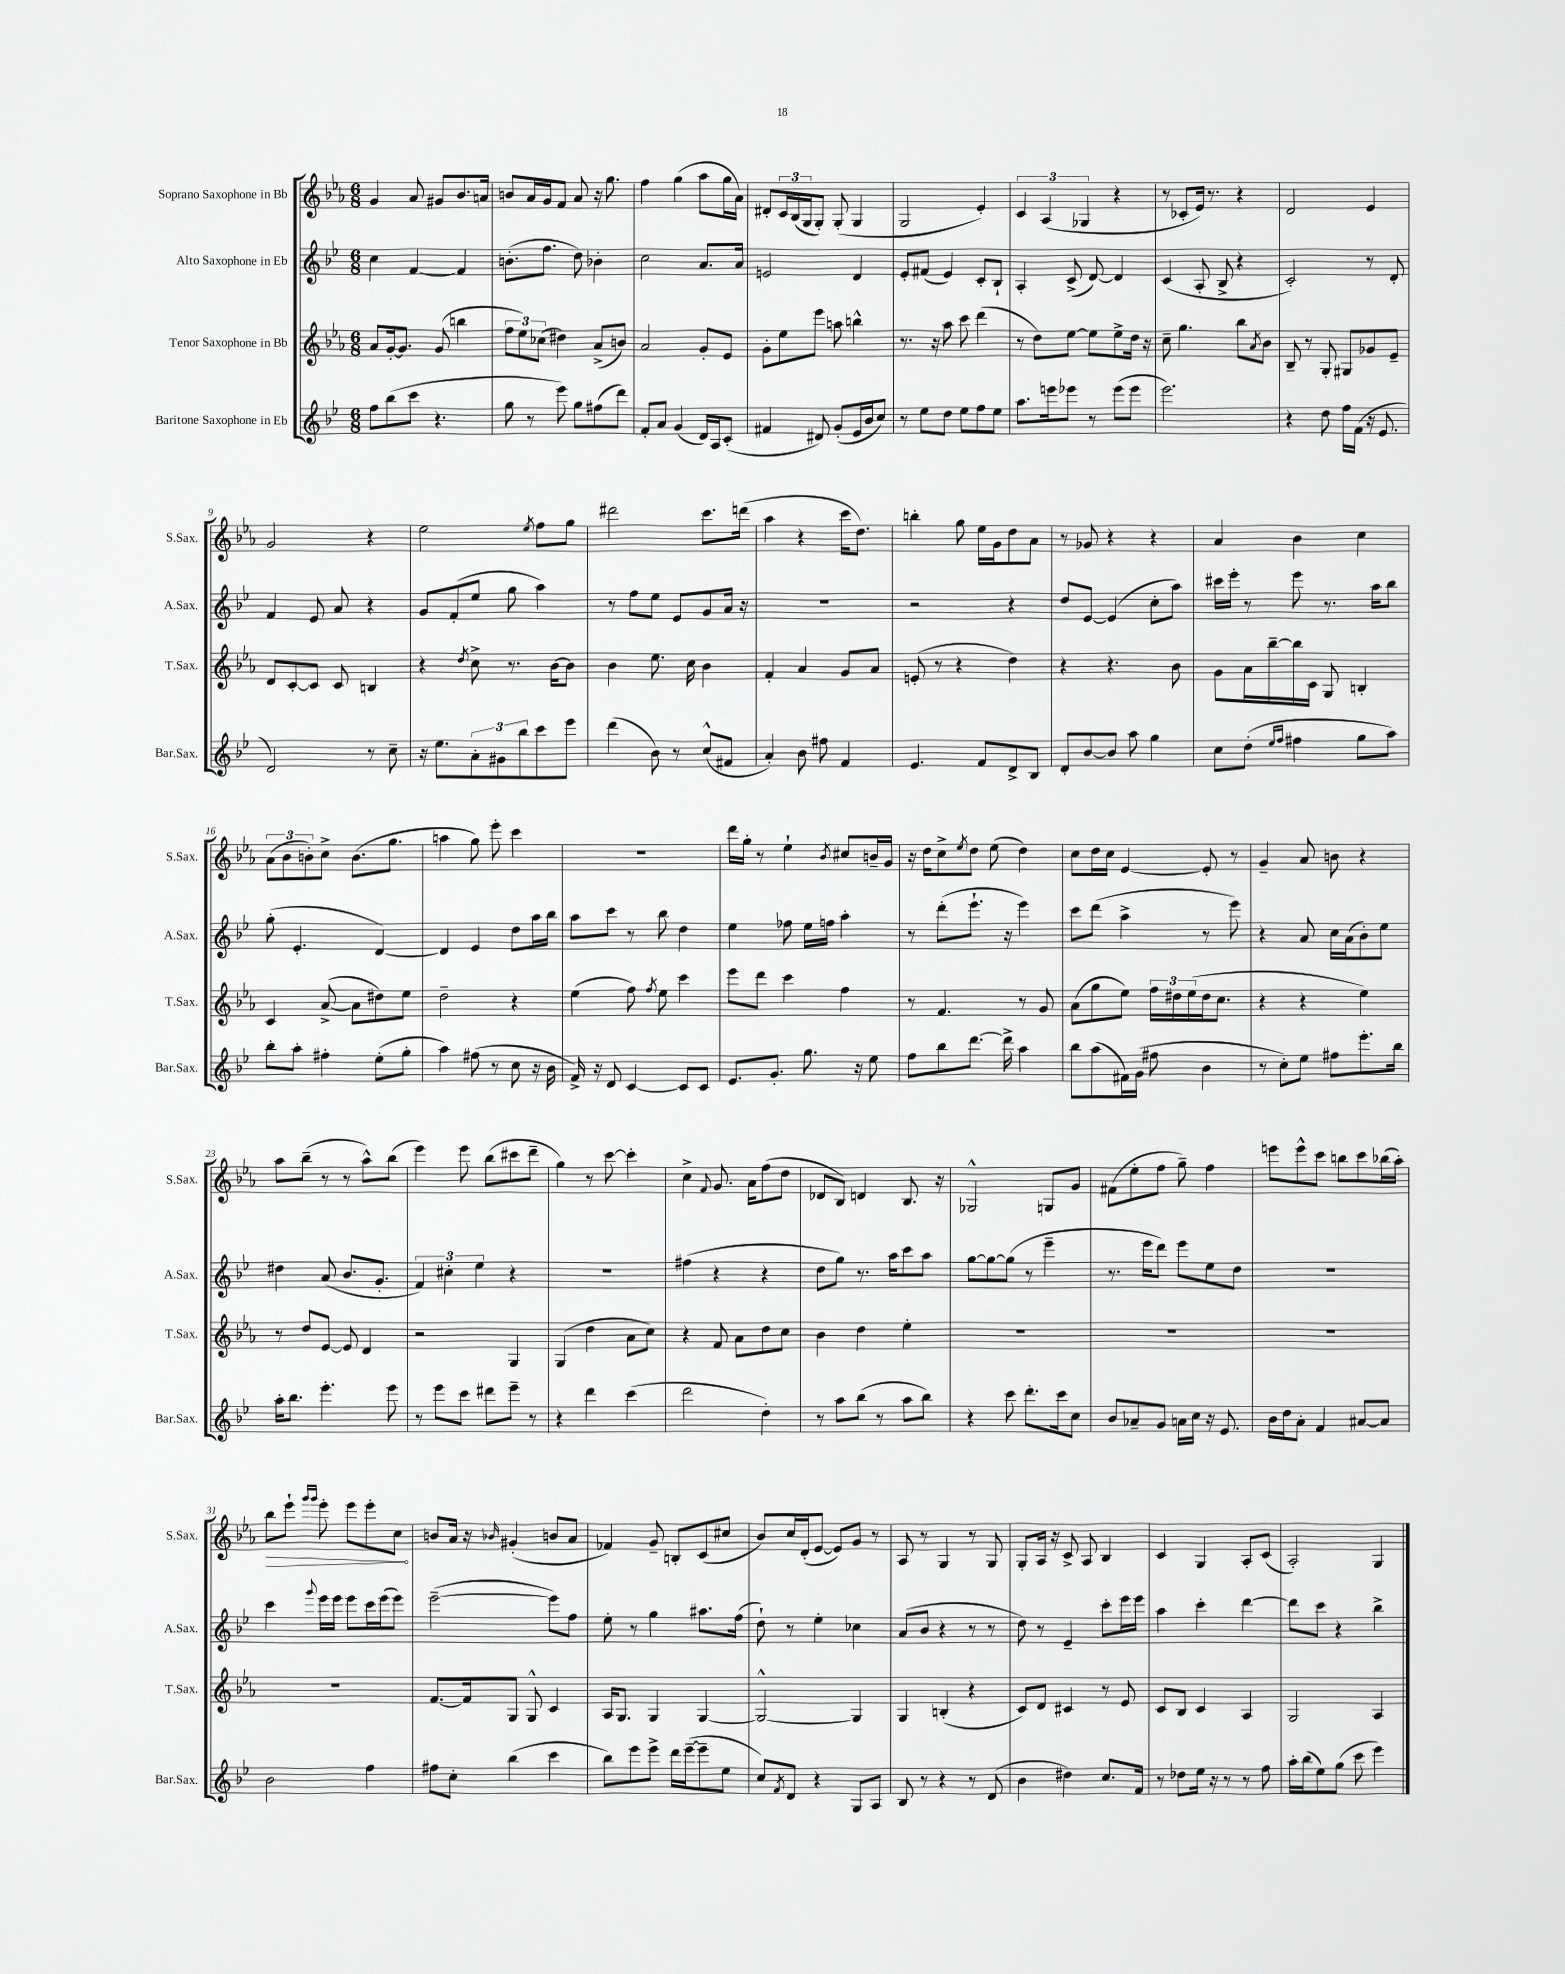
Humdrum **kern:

**kern	**kern	**kern	**kern
*staff4	*staff3	*staff2	*staff1
*clefG2	*clefG2	*clefG2	*clefG2
*k[b-e-]	*k[b-e-a-]	*k[b-e-]	*k[b-e-a-]
*M6/8	*M6/8	*M6/8	*M6/8
8ff	8a-	4cc	4g
(8bb-	[16g'	.	.
.	8.g]	.	.
8ccc	.	[4f	8a-
4.r	(8g	.	8g#
.	4bb	4f]	8.b-
.	.	.	16a
=	=	=	=
8gg	12ff	(8.b'	8b
.	12ee-)	.	.
8r	.	.	16a-
.	(12cc-	.	.
.	.	8.ff	16g
8eee-)	4dd#)	.	8f
8gg	.	8dd)	8a-
(8ff#	(8a-^	4b-'	16r
.	.	.	8.gg
8ddd)	8b)	.	.
=	=	=	=
8f'	2a-	2cc	4ff
8a	.	.	.
(4g	.	.	(4gg
16d)	8g'	8.a	8aa-
16A	.	.	.
(8c'	8e-	.	16gg
.	.	16a	16a-)
=	=	=	=
4f#	8g'	2e	8d#'
.	8ee-	.	24c
.	.	.	(24B-
.	.	.	24G
8d#)	8eee-	.	8G')
(8g'	8aa	.	(8G'
16e-	4bb^^	4d	4G
16b-	.	.	.
8cc)	.	.	.
=	=	=	=
8r	8.r	8e-'	2G
8ee-	.	(8f#	.
.	16r	.	.
8dd	8aa-	4e-)	.
8ee-	8ccc	.	.
8ff	(4ddd	8c'	4e-')
8ee-	.	8B-`	.
=	=	=	=
8.aa	8r	4A'	6c
.	8dd)	.	.
.	.	.	(6A-
16eee	.	.	.
8eee-	[8ee-	(8c^	.
.	.	.	6G-
8r	8ee-]	[8d)	.
(8eee-	8ee-^	4d]	4r
8eee-	16dd	.	.
.	16r	.	.
=	=	=	=
2.eee-)	8cc~	(4c	8r
.	4.gg	.	8c-'
.	.	8A'	16e-)
.	.	.	8.r
.	.	8B-^	.
.	8bb-	4r	4r
.	8qa-	.	.
.	8b-	.	.
=	=	=	=
4r	8B-~	2c')	2d
.	8r	.	.
8dd	8G'	.	.
16ff	8G#	.	.
(16f	.	.	.
16r	8g-	8r	4e-
8.e-	.	.	.
.	8e-~	8d'	.
=	=	=	=
2d)	8d	4f	2g
.	[8c'	.	.
.	8c]	8e-	.
.	8c	8a	.
8r	4B	4r	4r
8cc~	.	.	.
=	=	=	=
16r	4r	8g	2ee-
8.ee-	.	.	.
.	.	(8f'	.
.	8qdd	.	.
12a'	8cc^	8ee-	.
12g#	.	.	.
.	8.r	8gg	.
12bb-	.	.	.
.	.	.	8qee-
8ccc	.	4aa)	8ff
.	[16b-	.	.
8eee-	8b-]	.	8gg
=	=	=	=
(4ddd	4b-	8r	2ddd#
.	.	8ff	.
8b-)	8.ee-	8ee-	.
8r	.	8e-	.
.	16cc	.	.
(8cc^^	4b-	8g	8.ccc
8f#	.	16a	.
.	.	16r	(16ddd
=	=	=	=
4a')	4f'	2.r	4aa-
8b-	4a-	.	4r
8ff#	.	.	.
4f	8g	.	16ccc
.	.	.	8.dd)
.	8a-	.	.
=	=	=	=
4.e-	(8e'	2r	4bb'
.	8r	.	.
.	4r	.	8gg
8f	.	.	16ee-
.	.	.	16g
8d^	4dd)	4r	8dd
8B-	.	.	8a-
=	=	=	=
8d'	4r	8dd	8r
[8b-	.	[8e-	8g-
8b-]	4.r	(4e-]	4r
8aa	.	.	.
4gg	.	8cc'	4r
.	8b-	8aa)	.
=	=	=	=
8cc	8g	16ccc#	4a-
.	.	16eee-'	.
(8dd'	16a-	8r	.
.	[16bb-~	.	.
16qqee-	.	.	.
16qqff	.	.	.
4ff#	16bb-]	8eee-	4b-
.	16c	.	.
.	8G	8.r	.
8gg	4B'	.	4cc
.	.	16aa	.
8aa)	.	8bb-	.
=	=	=	=
8bb-'	4c	(8gg'	(12a-
.	.	.	12b-
8aa'	.	4.e-'	.
.	.	.	12b')
4ff#'	([8a-^	.	8cc^
.	8a-]	.	(8.b
(8ee-'	8dd#)	[4d)	.
.	.	.	8.gg
8gg'	8ee-	.	.
=	=	=	=
4aa)	2dd~	4d]	4aa
(8ff#	.	4e-	8gg)
8r	.	.	8eee-'
8cc	4r	8dd	4ccc
16r	.	16aa	.
16b-	.	16bb-	.
=	=	=	=
16f^)	(4ee-	8aa	2.r
16r	.	.	.
8d	.	8ccc	.
[4c	8ff)	8r	.
.	8qff	.	.
.	8ee-	8bb-	.
8c]	4ccc	4dd	.
8c	.	.	.
=	=	=	=
8.e-	8eee-	4ee-	16ddd
.	.	.	16gg'
.	8ddd	.	8r
8.g'	.	.	.
.	4ccc	8ff-	4ee-`
8.gg	.	16ee-	.
.	.	16ff	.
.	.	.	8qb-
.	4ff	4aa'	8cc#
16r	.	.	.
8ee-	.	.	16b~
.	.	.	16g
=	=	=	=
8ff	8r	8r	16r
.	.	.	16dd
8bb-	4.f	(8ddd'	8cc^
.	.	.	8qee-
[8.ddd	.	8.eee-`	8dd
.	.	.	(8ee-
16ddd^]	.	16r	.
4aa	8r	4eee-)	4dd)
.	8g	.	.
=	=	=	=
8bb-	(8a-	8ccc	8cc
(8aa	8gg	(8ddd	16dd
.	.	.	16cc
16f#)	8ee-)	4aa^	[4e-
(16g	.	.	.
8ff#	24ff	.	.
.	24dd#	.	.
.	(24ee-	.	.
4b-	16dd#	8r	8e-']
.	8.cc	.	.
.	.	8eee-)	8r
=	=	=	=
8r	4r	4r	4g~
8cc')	.	.	.
8ee-	4r	8a	8a-
8ff#	.	16cc	8b
.	.	(16a	.
8.eee-'	4ee-)	8b-')	4r
.	.	8ee-	.
16bb-	.	.	.
=	=	=	=
16aa'	8r	4dd#	8aa-
8.bb-	.	.	.
.	8dd	.	(8bb-~
4.eee-'	[8e-	(8a	8r
.	8e-]	8.b-	8r
.	4d	.	8aa-^^)
.	.	8.g'	.
8eee-	.	.	(8bb-
=	=	=	=
8r	2r	6f)	4eee-)
8eee-	.	.	.
.	.	6cc#'	.
8ccc	.	.	8eee-
.	.	6ee-	.
8ddd#	.	.	(8bb-
8eee-~	4G	4r	8ccc#
8r	.	.	8ddd~
=	=	=	=
4r	(4G	2.r	4gg)
4ddd	4dd	.	8r
.	.	.	[8ccc
(4ccc	8a-	.	4ccc']
.	8cc)	.	.
=	=	=	=
2ddd	4r	(4ff#	4cc^
.	.	.	8qqf
.	8f	4r	8.g
.	8a-	.	.
.	.	.	16a-
4dd')	8dd	4r	(8ff
.	8cc	.	8dd
=	=	=	=
8r	4b-	8dd	8d-
8aa	.	8gg)	8B-)
(8bb-	4dd	8.r	4d
8r	.	.	.
.	.	16aa	.
8aa	4ee-'	8ccc	8.B-
8bb-)	.	8aa	.
.	.	.	16r
=	=	=	=
4r	2.r	[8gg	2G-^^
.	.	8gg_	.
8ccc	.	(8gg]	.
8.ddd'	.	8r	.
.	.	4eee-~	8G
16ccc	.	.	.
8cc	.	.	8g
=	=	=	=
8b-	2.r	8.r	(8f#
8a-~	.	.	8ee-'
.	.	16eee-	.
8g	.	8ddd)	8ff
16a	.	8eee-	8gg~)
16cc	.	.	.
16r	.	8ee-	4ff
8.e-	.	.	.
.	.	8dd	.
=	=	=	=
16b-	2.r	2.r	8eee
16dd	.	.	.
8a'	.	.	8eee^^
4f	.	.	8ccc
.	.	.	8bb
[8a#	.	.	8ccc
8a#]	.	.	(16bb-
.	.	.	16aa-')
=	=	=	=
2b-	2.r	4ccc	8bb-
.	.	.	8eee-`
.	.	.	16qqggg
.	.	8qqggg	16qqggg
.	.	16eee-	8eee-'
.	.	16eee-	.
.	.	8eee-	8eee-
4ff	.	16ccc	8eee-'
.	.	(16eee-	.
.	.	8eee-)	8cc
=	=	=	=
8ff#	[8.f	([2eee-~	8b
8cc'	.	.	16a-
.	16f]	.	16r
.	.	.	16qqb-
(4bb-	8G	.	(4g#'
.	8G^^	.	.
4ccc	4c	8eee-])	8b
.	.	8ff	8a-
=	=	=	=
8bb-)	16A-	8ee-'	4f-)
.	8.G	.	.
8eee-	.	8r	.
8eee-^	4G	4gg	8g~
16ddd	.	.	8B'
([16eee-~	.	.	.
8eee-~]	[4G	8.aa#	(8c
8ee-	.	.	8cc#
.	.	(16ff	.
=	=	=	=
8cc)	2G^^_	8dd`)	8b-)
8qf	.	.	.
8d	.	8r	16cc
.	.	.	(16d'
4r	.	4ee-'	[8e-
.	.	.	8e-])
8G	4G]	4cc-	8g
8A	.	.	8r
=	=	=	=
8B-	4G	(8a	8A-
8r	.	8b-	8r
4r	(4B'	4r	4G
8r	4r	8r	8r
(8d	.	8r	8G
=	=	=	=
4b-	8c)	8dd)	8G'
.	8d	8r	16A-
.	.	.	16r
4dd#)	4c#	4e-~	8c^
.	.	.	8A-
8.cc	8r	8ccc'	4B-
.	8e-	16eee-	.
16f	.	16eee-	.
=	=	=	=
8r	8c	4aa	4c
8dd-	8B-	.	.
16ee-	4c	4ccc'	4G
16r	.	.	.
8r	.	.	.
8r	4A-	[4ddd	8A-'
8ff	.	.	(8c
=	=	=	=
16aa'	2G	8ddd]	2A-')
(16bb-	.	.	.
8ee-)	.	8ccc	.
(8gg	.	4r	.
8ccc	.	.	.
4eee-)	4A-	4bb-^	4G
==	==	==	==
*-	*-	*-	*-
